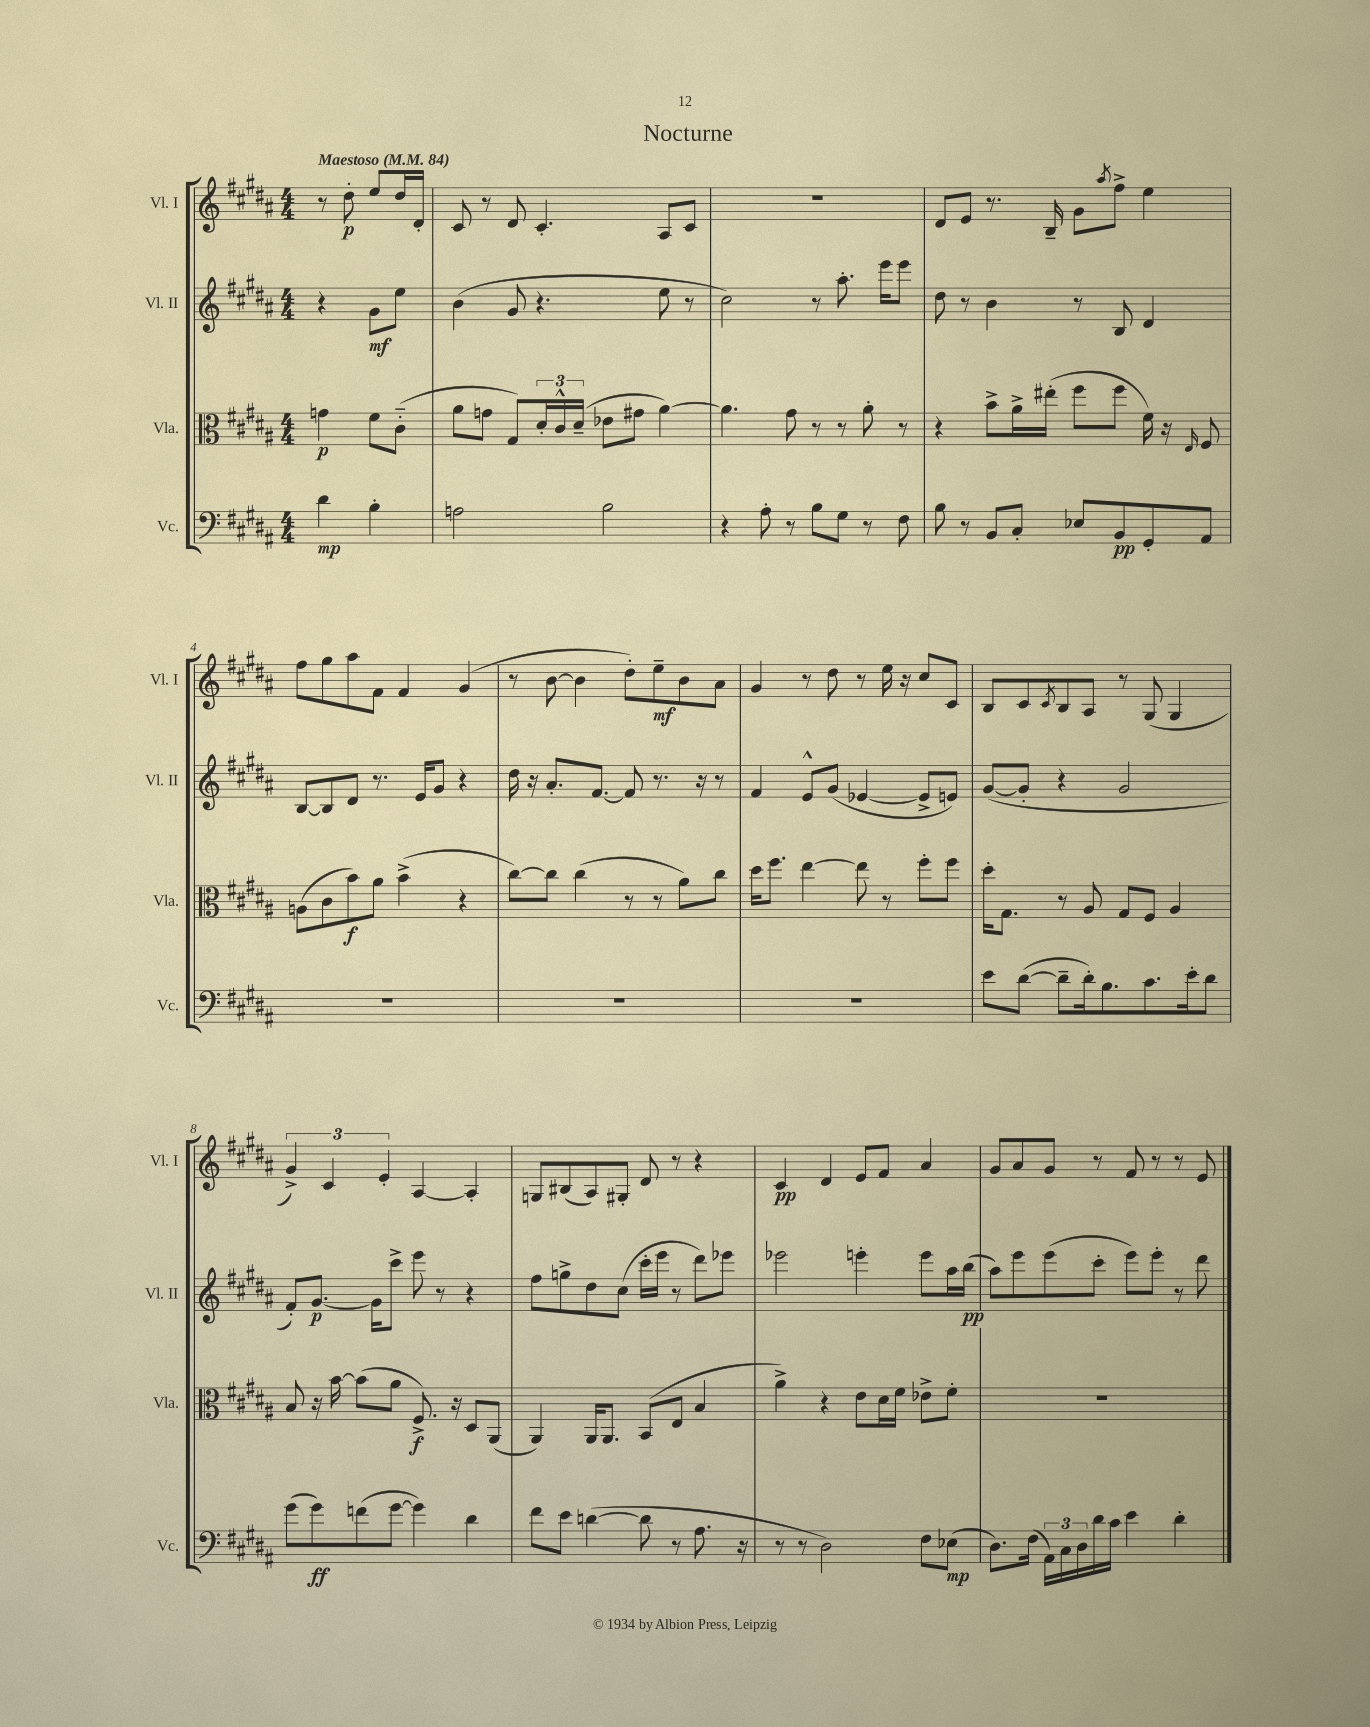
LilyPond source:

\header { title = "Nocturne" }
<<
\new StaffGroup <<
\new Staff = "s0" \with { instrumentName = "Vl. I" shortInstrumentName = "Vl. I" } {
    \clef treble \key b \major \numericTimeSignature \time 4/4 \partial 2 \tempo "Maestoso" 4 = 84
    r8 dis''8-.\p e''8 dis''16 dis'16-. |
    cis'8 r8 dis'8 cis'4.-. ais8 cis'8 |
    R1 |
    dis'8 e'8 r8. b16-- gis'8 \acciaccatura { ais''8 } fis''8-> e''4 |
    fis''8 gis''8 ais''8 fis'8 fis'4 gis'4( |
    r8 b'8~ b'4 dis''8-.) e''8--\mf b'8 ais'8 |
    gis'4 r8 dis''8 r8 e''16 r16 cis''8 cis'8 |
    b8 cis'8 \acciaccatura { cis'8 } b8 ais8 r8 gis8( gis4 |
    \tuplet 3/2 { gis'4->) cis'4 e'4-. } ais4~ ais4-. |
    g8 bis8( ais8) gis8-. dis'8 r8 r4 |
    cis'4\pp dis'4 e'8 fis'8 ais'4 |
    gis'8 ais'8 gis'8 r8 fis'8 r8 r8 e'8 \bar "|." |
}
\new Staff = "s1" \with { instrumentName = "Vl. II" shortInstrumentName = "Vl. II" } {
    \clef treble \key b \major \numericTimeSignature \time 4/4 \partial 2
    r4 gis'8\mf e''8 |
    b'4( gis'8 r4. e''8 r8 |
    cis''2) r8 ais''8.-. e'''16 e'''8 |
    dis''8 r8 b'4 r8 b8 dis'4 |
    b8~ b8 dis'8 r8. e'16 gis'8 r4 |
    dis''16 r16 ais'8.-. fis'8.~ fis'8 r8. r16 r8 |
    fis'4 e'8-^ gis'8( ees'4~ ees'8-> e'8) |
    gis'8~( gis'8-. r4 gis'2 |
    fis'8-.) gis'8.~\p gis'16 cis'''8-> e'''8 r8 r4 |
    fis''8 g''8-> dis''8 cis''8( cis'''16-. e'''16 r8 dis'''8) ees'''8 |
    ees'''2 e'''4-. e'''8 ais''16 b''16\pp( |
    ais''8) e'''8 e'''8( cis'''8-. e'''8) e'''8-. r8 dis'''8 \bar "|." |
}
\new Staff = "s2" \with { instrumentName = "Vla." shortInstrumentName = "Vla." } {
    \clef alto \key b \major \numericTimeSignature \time 4/4 \partial 2
    g'4\p fis'8 cis'8-_( |
    ais'8 g'8 gis8) \tuplet 3/2 { dis'16-. cis'16-^ dis'16--( } ees'8 gis'8 ais'4~) |
    ais'4. gis'8 r8 r8 ais'8-. r8 |
    r4 b'8-> ais'16-> eis''16-.( fis''8 fis''8 fis'16) r16 \grace { e16 } fis8 |
    a8( cis'8 b'8\f) ais'8 b'4->( r4 |
    cis''8~) cis''8 cis''4( r8 r8 ais'8) cis''8 |
    dis''16 fis''8. e''4~ e''8 r8 fis''8-. fis''8 |
    dis''16-. gis8. r8 ais8 gis8 fis8 ais4 |
    b8 r16 b'16~ b'8( ais'8 fis8.->\f) r16 dis8 ais,8( |
    ais,4) ais,16 ais,8. b,8( e8 b4 |
    ais'4->) r4 e'8 dis'16 fis'16 ees'8-> fis'8-. |
    R1 \bar "|." |
}
\new Staff = "s3" \with { instrumentName = "Vc." shortInstrumentName = "Vc." } {
    \clef bass \key b \major \numericTimeSignature \time 4/4 \partial 2
    dis'4\mp b4-. |
    a2 b2 |
    r4 ais8-. r8 b8 gis8 r8 fis8 |
    b8 r8 b,8 cis8-. ees8 b,8\pp gis,8-. ais,8 |
    R1 |
    R1 |
    R1 |
    e'8 dis'8~( dis'8-- dis'16-.) b8. cis'8. e'16-. dis'8 |
    gis'8( gis'8\ff) f'8( gis'8~ gis'4) dis'4 |
    fis'8 e'8 d'4~( d'8 r8 ais8. r16 |
    r8 r8 dis2) fis8 ees8\mp( |
    dis8.) fis16( \tuplet 3/2 { ais,16) cis16 dis16 } dis'16 cis'16 e'4 dis'4-. \bar "|." |
}
>>
>>
